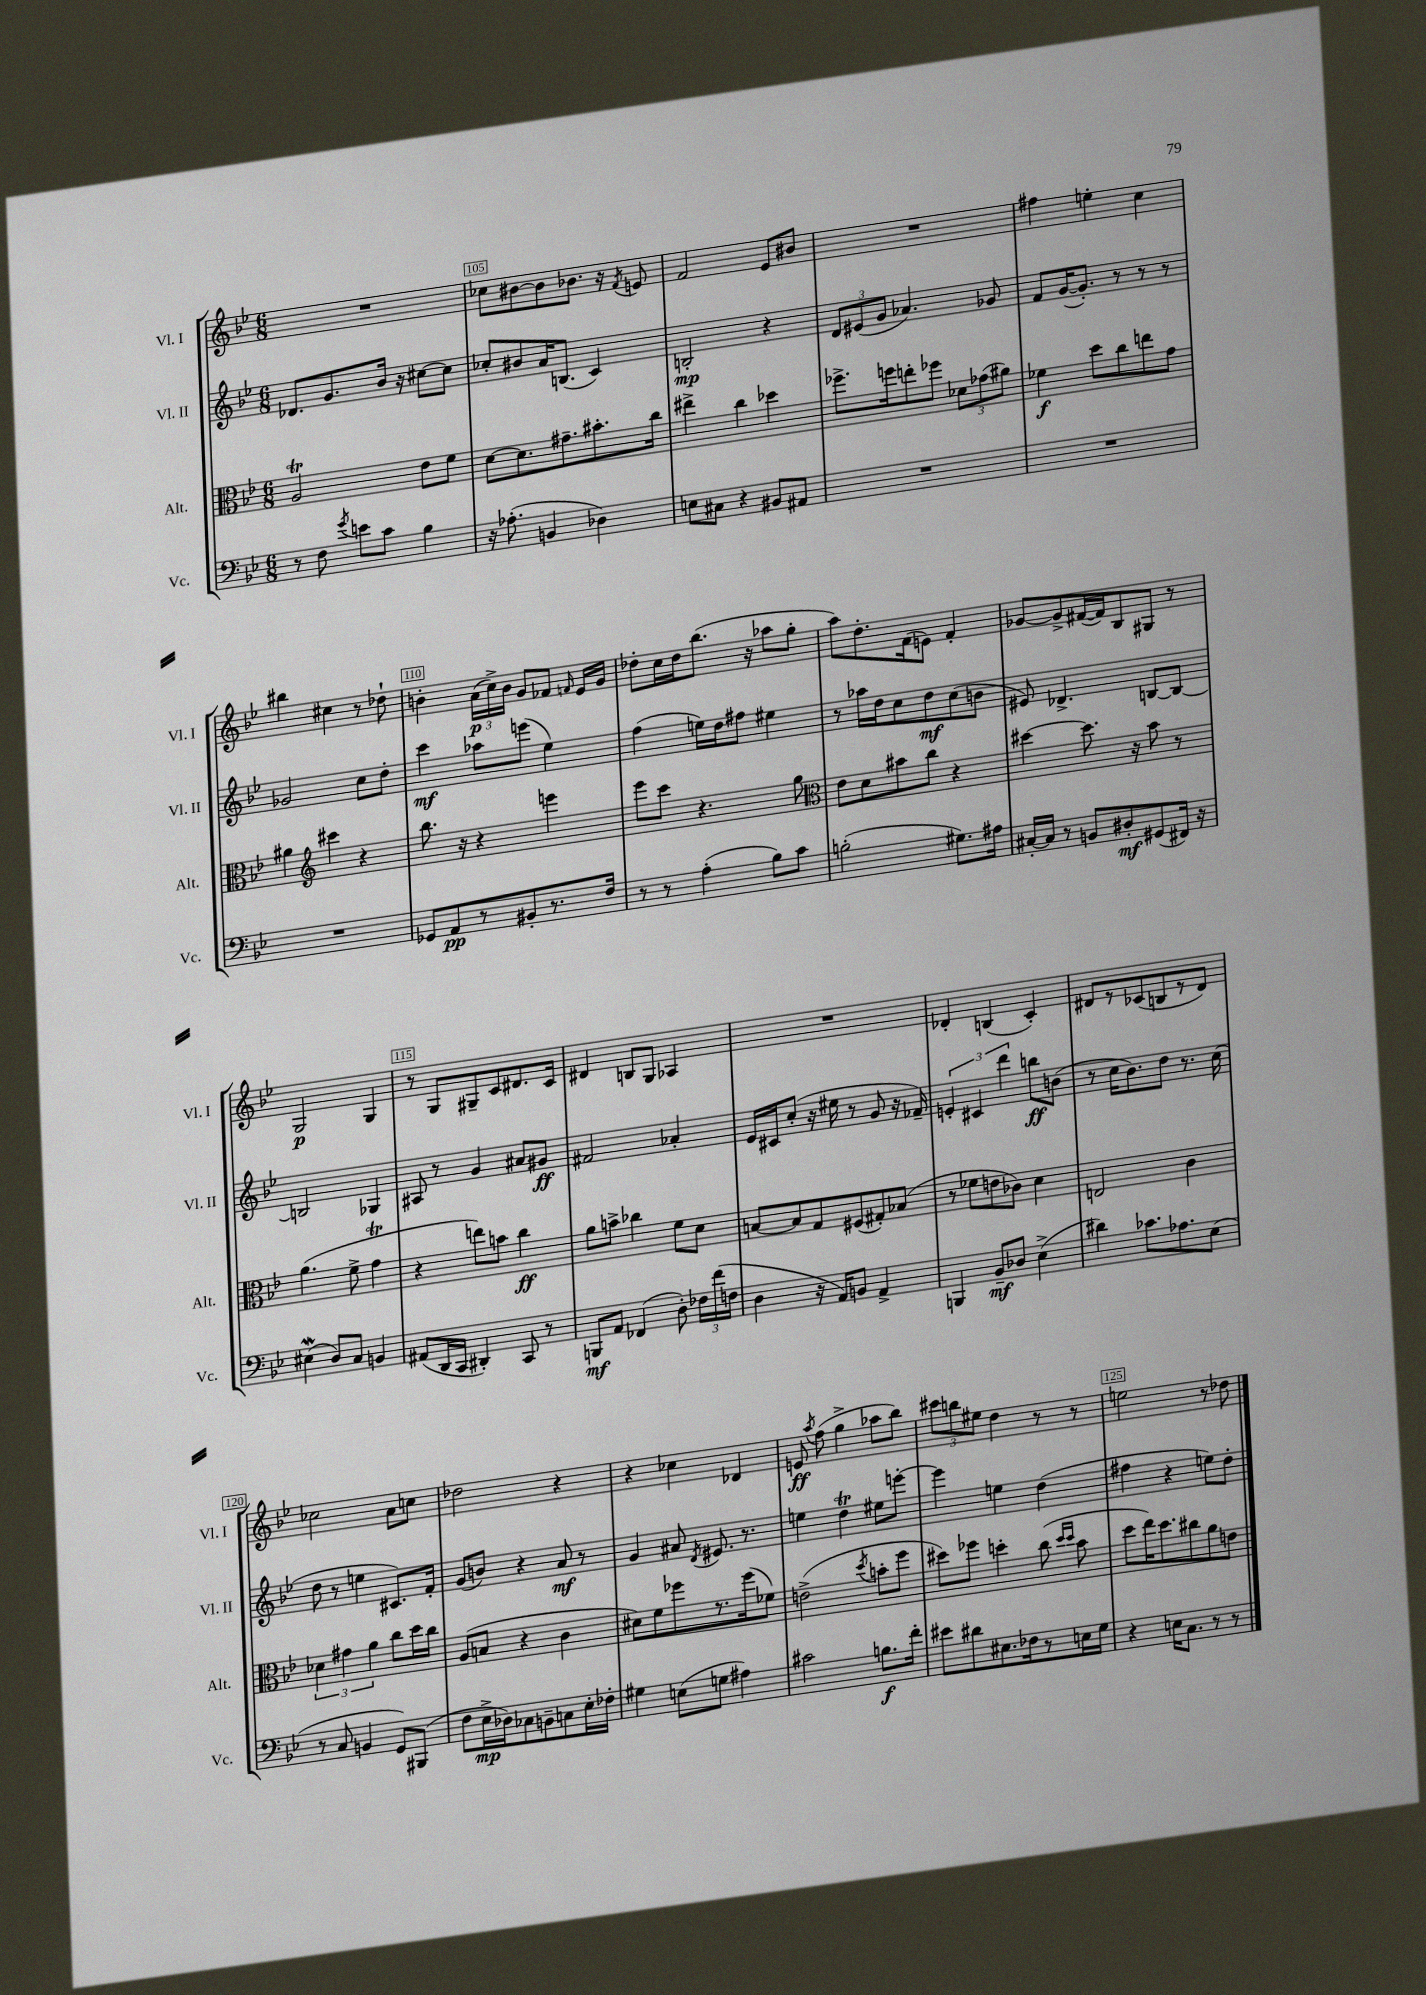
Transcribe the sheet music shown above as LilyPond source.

<<
\new StaffGroup <<
\new Staff = "s0" \with { instrumentName = "Vl. I" shortInstrumentName = "Vl. I" } {
    \clef treble \key bes \major \numericTimeSignature \time 6/8
    \autoBeamOff R2. |
    ces''8[ bis'8~ bis'8 bes'8.] r16 \acciaccatura { f'8 } e'8 |
    f'2 ees'8[ bis'8] |
    R2. |
    fis''4 e''4-. c''4 |
    bis''4 cis''4 r8 des''8-! |
    b'4-. \tuplet 3/2 { a'16[\p( c''16->) b'16] } g'8[ fes'8] \grace { f'16 } ees'16[ g'16] |
    des''8[-. c''16 des''16 bes''8.]( r16 aes''8[ g''8]-. |
    a''8[) d''8.-. f'16( e'8]) f'4-. |
    ges'8[~ ges'8-> fis'16~( fis'16) bes8 gis8] r8 |
    g2\p g4 |
    r8 g8[ gis8-- c'8 dis'8. c'16] |
    dis'4 b8[ g8] aes4 |
    R2. |
    des'4-. b4( c'4-.) |
    dis'8[ r8 ces'8( b8 r8 dis'8]) |
    ces''2 a'8[ c''8] |
    des''2 r4 |
    r4 ces''4 des'4 |
    e'8\ff \acciaccatura { a''8 } f''8( g''4-> aes''8[ bes''8]) |
    \tuplet 3/2 { cis'''8[ b''8 eis''8] } d''4 r8 r8 |
    e''2 r8 des''8 \bar "|." |
}
\new Staff = "s1" \with { instrumentName = "Vl. II" shortInstrumentName = "Vl. II" } {
    \clef treble \key bes \major \numericTimeSignature \time 6/8
    \autoBeamOff des'8.[ g'8. bes'16] r16 cis''8[~ cis''8] |
    ces''8[-. bis'8 a'16 b8.]( c'4) |
    b2-.\mp r4 |
    \tuplet 3/2 { d'8[ eis'8( g'8] } aes'4.) ges'8 |
    f'8[ g'16~( g'8.]-.) r8 r8 r8 |
    ges'2 c''8[ d''8]-. |
    c'''4\mf aes''8[ e'''8]( ees''4) |
    f''4( e''16[) d''16 fis''8] eis''4 |
    r8 aes''16[ d''16 c''8 d''8\mf c''8( b'8] |
    eis'8) des'4.-> b8[~ b8]~ |
    b2 ges4 |
    ais8 r8 g'4 ais'8[ gis'8]\ff |
    fis'2 aes'4-. |
    ees'16[ cis'16 c''8]-.( r16 eis''16 r8 g'8 r16 fes'16--) |
    \tuplet 3/2 { e'4-. cis'4 d'''4 } b''8[\ff b'8]( |
    r8 c''16[ bes'8.) d''8] r8. c''16( |
    d''8 r8 e''4 cis'8.[) f'16]-. |
    g'8[( b'8]) r4 a'8\mf r8 |
    g'4 ais'8 \acciaccatura { d'8 } eis'8. r8. |
    e''4 d''4\trill eis''8[ e'''8]~-. |
    e'''4 e''4 d''4( |
    fis''4 r4 e''8[) d''8]-. \bar "|." |
}
\new Staff = "s2" \with { instrumentName = "Alt." shortInstrumentName = "Alt." } {
    \clef alto \key bes \major \numericTimeSignature \time 6/8
    \autoBeamOff a2\trill ees'8[ f'8] |
    d'8[~ d'8. gis'8.-- bis'8.-. c''16] |
    eis''4-> c''4 des''4 |
    fes''8.[-> f''16 e''8-. fes''8] \tuplet 3/2 { des'8[ ges'8( ais'8]) } |
    fes'4\f d''8[ c''8 e''8 g'8] |
    ais'4 \clef treble cis'''4 r4 |
    bes''8. r16 r4 e'''4 |
    ees'''8[ c'''8] r4. g''8 |
    \clef alto ees'8[ d'8 bis'8 c''8] r4 |
    dis''4~ dis''8. r16 bes'8 r8 |
    a'4.( f'8-> g'4\trill |
    r4 e''8[) b'8] c''4\ff |
    a'8[ b'8]-> ces''4 f'8[ d'8] |
    b8[~ b8 g8 fis8( gis8-.) bes8]( |
    r8 fes'8[ e'8 ces'8]) d'4 |
    e2 c'4 |
    \tuplet 3/2 { des'4 gis'4 a'4 } c''8[ d''16 c''16] |
    a8[( b8] r4 c'4 |
    dis'8[) f'8 fes''8 r8. fes''16( fes'8]) |
    e'2->( \acciaccatura { d''8 } b'8[-. f''8] |
    dis''8[) fes''8] d''4-. c''8( \grace { d''16[ d''16] } bes'8 |
    d''8[ ees''16) d''8. cis''8 a'8 e'8] \bar "|." |
}
\new Staff = "s3" \with { instrumentName = "Vc." shortInstrumentName = "Vc." } {
    \clef bass \key bes \major \numericTimeSignature \time 6/8
    \autoBeamOff r8 f8 \acciaccatura { g'8 } e'8[ c'8] bes4 |
    r16 aes8.-.( b,4 des4) |
    e8[ cis8] r4 bis,8[ ais,8] |
    R2. |
    R2. |
    R2. |
    ges,8[ a,8\pp r8 bis,8-. r8. f16] |
    r8 r8 a4-.( bes8[) c'8] |
    b2-.( gis8.[) ais16] |
    cis16[~-. cis16] r8 b,8[ dis8-.\mf gis,8( fis,16]) r16 |
    eis4\mordent( d8[) c8] b,4 |
    ais,8[( d,16 c,16] dis,4-.) c,8 r8 |
    b,,8[\mf a,8] fes,4( d8-.) \tuplet 3/2 { fes16[ f'16( f16] } |
    d4 r16 a,16[) b,8] a,4-> |
    b,,4 bes,8[--\mf des8] ees4->( |
    dis'4) ces'8.[ aes8. ees8]( |
    r8 c8 b,4 g,8[) bis,,8]( |
    f8[ ees16->\mp des16) ces8 b,8-- c8 ees16-. fes16]-. |
    gis4 e8[( g8] ais4) |
    cis'2 b8.[\f f'16]-. |
    eis'8[ dis'8 eis8. fes16 r8 e16 g16] |
    r4 e16[ c8.] r8 r8 \bar "|." |
}
>>
>>
\layout { \context { \Score currentBarNumber = #104 \override BarNumber.break-visibility = ##(#f #t #t) barNumberVisibility = #(every-nth-bar-number-visible 5) \override BarNumber.stencil = #(make-stencil-boxer 0.1 0.3 ly:text-interface::print) } }
